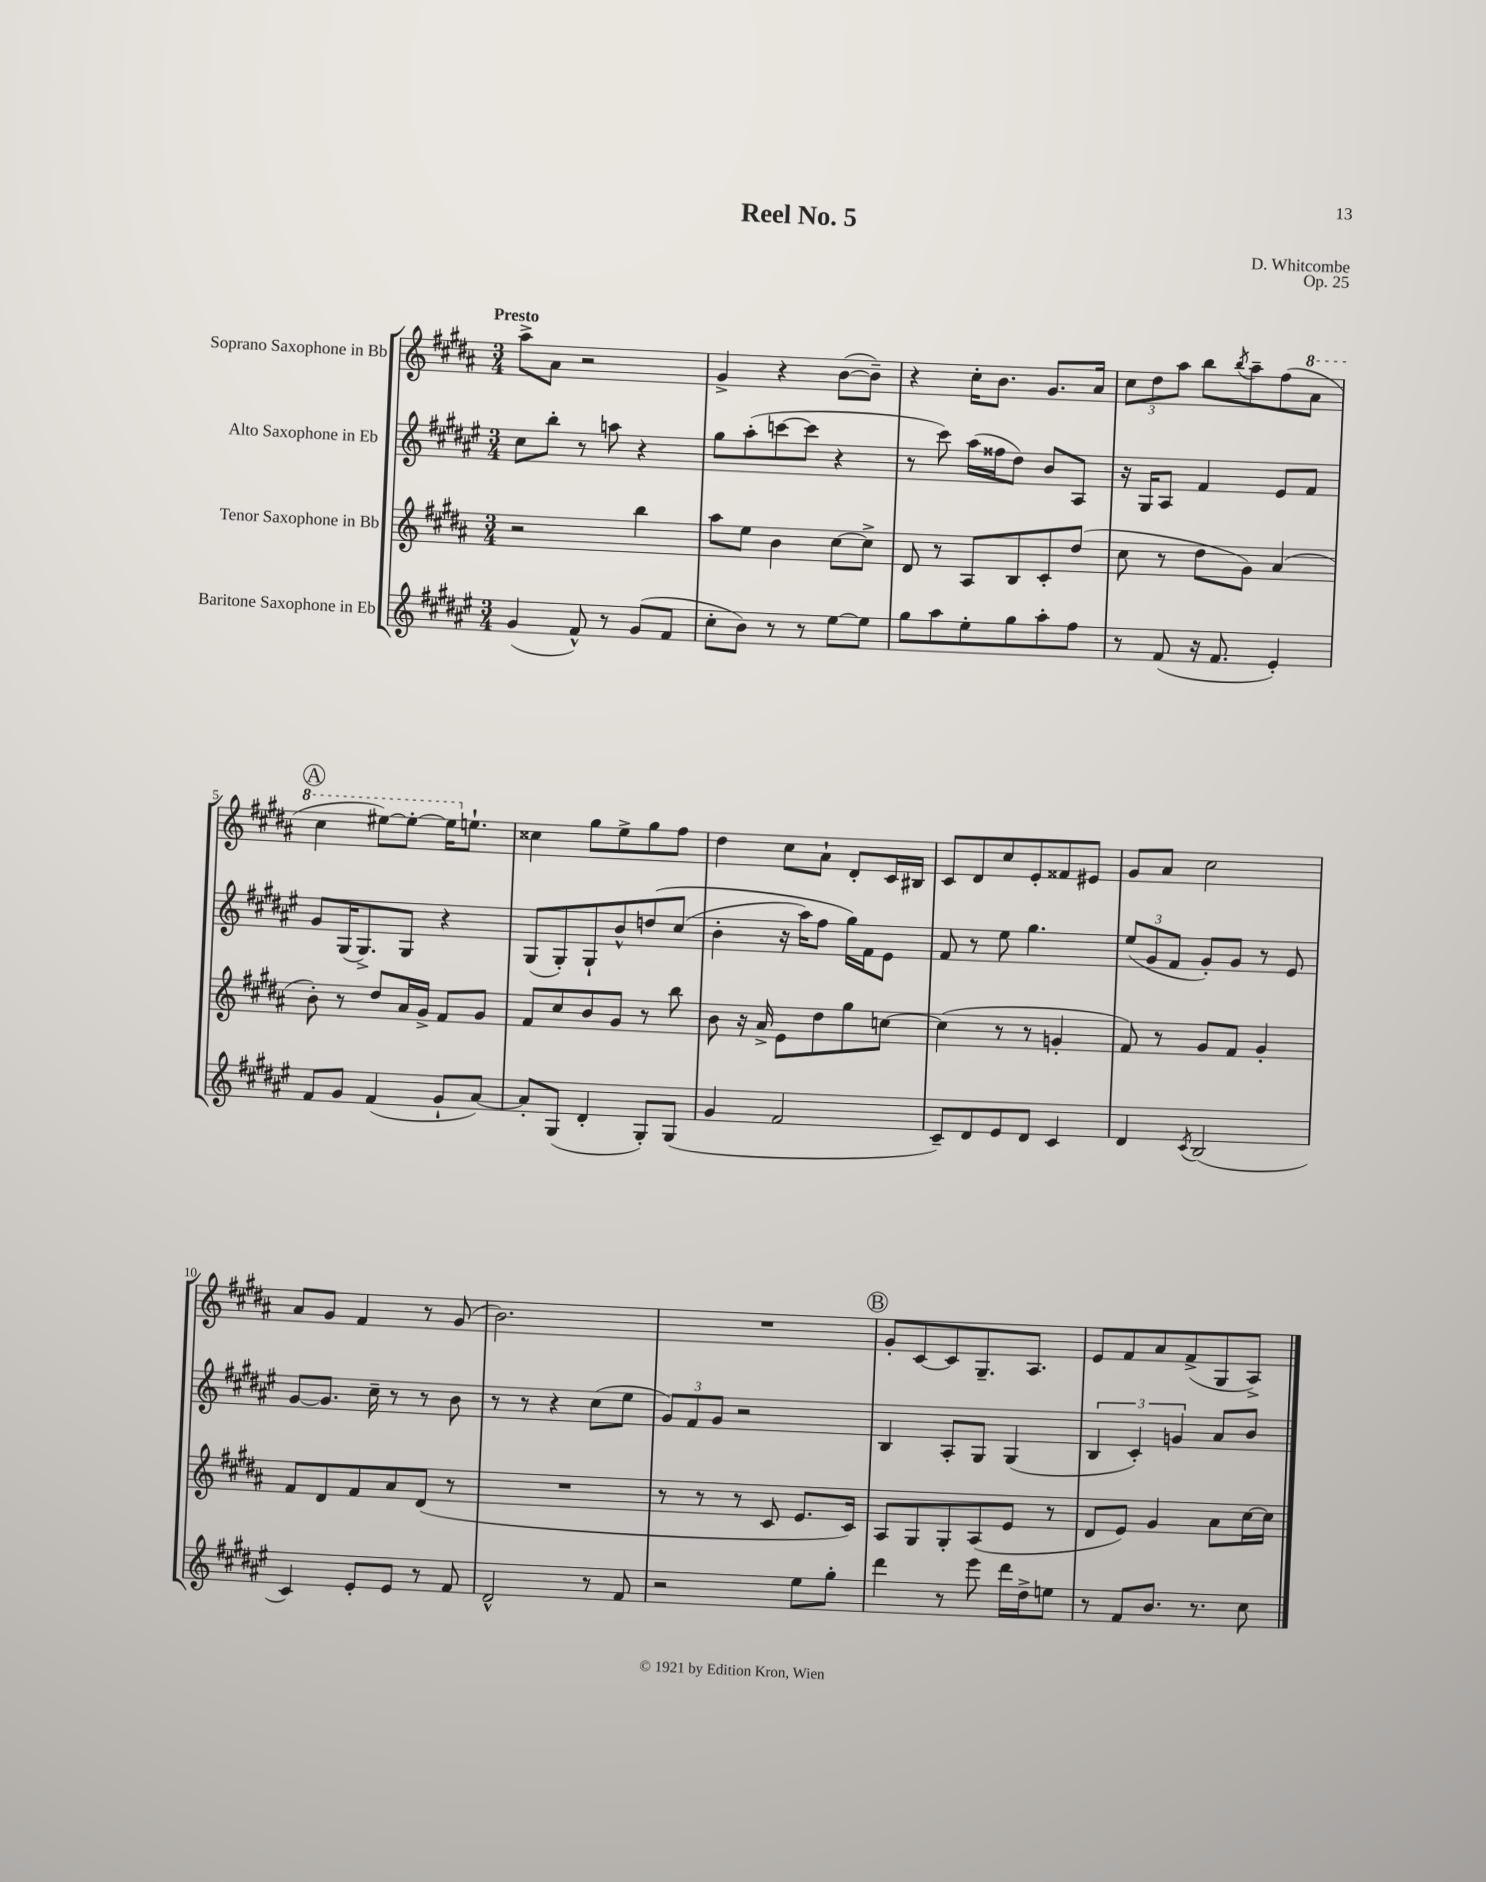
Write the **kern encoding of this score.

**kern	**kern	**kern	**kern
*part4	*part3	*part2	*part1
*staff4	*staff3	*staff2	*staff1
*I"Baritone Saxophone in Eb	*I"Tenor Saxophone in Bb	*I"Alto Saxophone in Eb	*I"Soprano Saxophone in Bb
*clefG2	*clefG2	*clefG2	*clefG2
*k[f#c#g#d#a#e#]	*k[f#c#g#d#a#]	*k[f#c#g#d#a#e#]	*k[f#c#g#d#a#]
*M3/4	*M3/4	*M3/4	*M3/4
=1	=1	=1	=1
!	!	!	!LO:TX:a:B:t=Presto
(4g#/	2r	8cc#\L	8aa#^\L
.	.	8bb'\J	8a#\J
8f#^^/)	.	8r	2r
8r	.	8aan\	.
(8g#/L	4bb\	4r	.
8f#/J	.	.	.
=2	=2	=2	=2
8cc#'\L	8aa#\L	8gg#\L	4g#^/
8b\J)	8ee\J	(8aa#'\	.
8r	4b\	[8cccn\	4r
8r	.	8ccc\J]	.
[8ee#\L	[8cc#\L	4r	([8b\L
8ee#\J]	8cc#^\J]	.	8b~\J])
=3	=3	=3	=3
8gg#\L	8d#/	8r	4r
8aa#\	8r	8ccc#\)	.
8ee#'\	8A#/L	(16aa#\LL	16cc#'\KL
.	.	16ff##X\J	8.b\J
8gg#\	8B/	8dd#\J)	.
8aa#'\	8c#'/	8b/L	8.g#/L
8ff#\J	(8dd#/J	8A#/J	.
.	.	.	16a#/Jk
=4	=4	=4	=4
8r	8cc#\	16r	12cc#\L
.	.	16G#/KL	.
.	.	.	12dd#\
(8f#/	8r	8A#/J	.
.	.	.	12aa#\J
16r	8dd#\L	4f#/	8bb\L
8.f#/	.	.	.
.	.	.	8qbb/
.	8g#\J)	.	8aa#~\
4e#'/)	(4a#/	8e#/L	(8ff#\
*	*	*	*8va
.	.	8f#/J	8aa#\J
!!LO:LB:g=z
!!LO:REH:place=s1:t=A
=5	=5	=5	=5
8f#/L	8b'\)	8g#/L	4ccc#\
8g#/J	8r	(16G#/K	.
.	.	8.G#^/)	.
(4f#/	8dd#/L	.	[8eee#X\L)
.	16a#/L	8G#/J	8eee#'\J_
.	16g#^/JJ	.	.
8g#`/L	8f#/L	4r	16eee#\KL]
*	*	*	*X8va
.	.	.	8.een`\J
[8a#/J)	8g#/J	.	.
=6	=6	=6	=6
8a#'/L]	8f#/L	(8G#/L	4cc##X\
(8G#/J	8cc#/	8G#'/)	.
4d#'/	8b/	8G#`/	8gg#\L
.	8g#/J	8b^^/	8ee^\
8G#'/L)	8r	(8ddn/	8gg#\
(8G#/J	8bb\	(8cc#/J	8ff#\J
=7	=7	=7	=7
4g#/	8b\	4b'\	4dd#\
.	16r	.	.
.	16a#^/	.	.
2f#/	8e\L	16r	8cc#\L
.	.	16aa#\KL)	.
.	8dd#\	8ff#\J	8a#`\J
.	8gg#\	16gg#\LL)	8d#'/L
.	.	16f#\J	.
.	[8ccn\J	8e#\J	16c#/L
.	.	.	16B#X/JJ
=8	=8	=8	=8
8c#~/L)	(4cc\]	8f#/	8c#/L
8d#/	.	8r	8d#/
8e#/	8r	8ee#\	8cc#/
8d#/J	8r	4.gg#\	8e'/
4c#/	4gn'/	.	8f##X/
.	.	.	8e#X/J
=9	=9	=9	=9
4d#/	8f#/)	(12ee#/L	8g#/L
.	.	12g#/	.
.	8r	.	8a#/J
.	.	12f#/J	.
8qc#/	.	.	.
(2B/	8g#/L	8g#'/L)	2cc#\
.	8f#/J	8g#/J	.
.	4g#'/	8r	.
.	.	8e#/	.
!!LO:LB:g=z
=10	=10	=10	=10
4c#/)	8f#/L	[8g#/L	8a#/L
.	8d#/	8.g#/J]	8g#/J
8e#'/L	8f#/	.	4f#/
.	.	16cc#~\	.
8e#/J	8a#/	8r	.
8r	(8d#/J	8r	8r
8f#/	8r	8b\	(8g#/
=11	=11	=11	=11
2d#^^/	2.r	8r	2.b\)
.	.	8r	.
.	.	4r	.
8r	.	(8cc#\L	.
8f#/	.	8ee#\J	.
=12	=12	=12	=12
2r	8r	12g#/L)	2.r
.	.	12f#/	.
.	8r	.	.
.	.	12g#/J	.
.	8r	2r	.
.	8c#/	.	.
8ee#\L	8.e/L	.	.
8gg#'\J	.	.	.
.	16c#/Jk)	.	.
!!LO:REH:place=s1:t=B
=13	=13	=13	=13
4ddd#\	8A#/L	4B/	8g#'/L
.	8G#/	.	[8c#/
8r	8G#'/	8A#'/L	8c#/]
8eee#\	(8A#/	8G#/J	8.G#~/
16ddd#\LL	8e/J	(4G#/	.
16dd#^\J	.	.	8.A#/J
8een\J	8r	.	.
=14	=14	=14	=14
8r	8d#/L	6B/	8e/L
8f#/L	8e/J)	.	8f#/
.	.	6c#'/)	.
8.b/J	4g#/	.	8a#/
.	.	6gn/	.
.	.	.	(8f#^/
8.r	.	.	.
.	8a#\L	8a#/L	8G#/
8cc#\	[16cc#\L	8b/J	8A#^/J)
.	16cc#\JJ]	.	.
==	==	==	==
*-	*-	*-	*-
